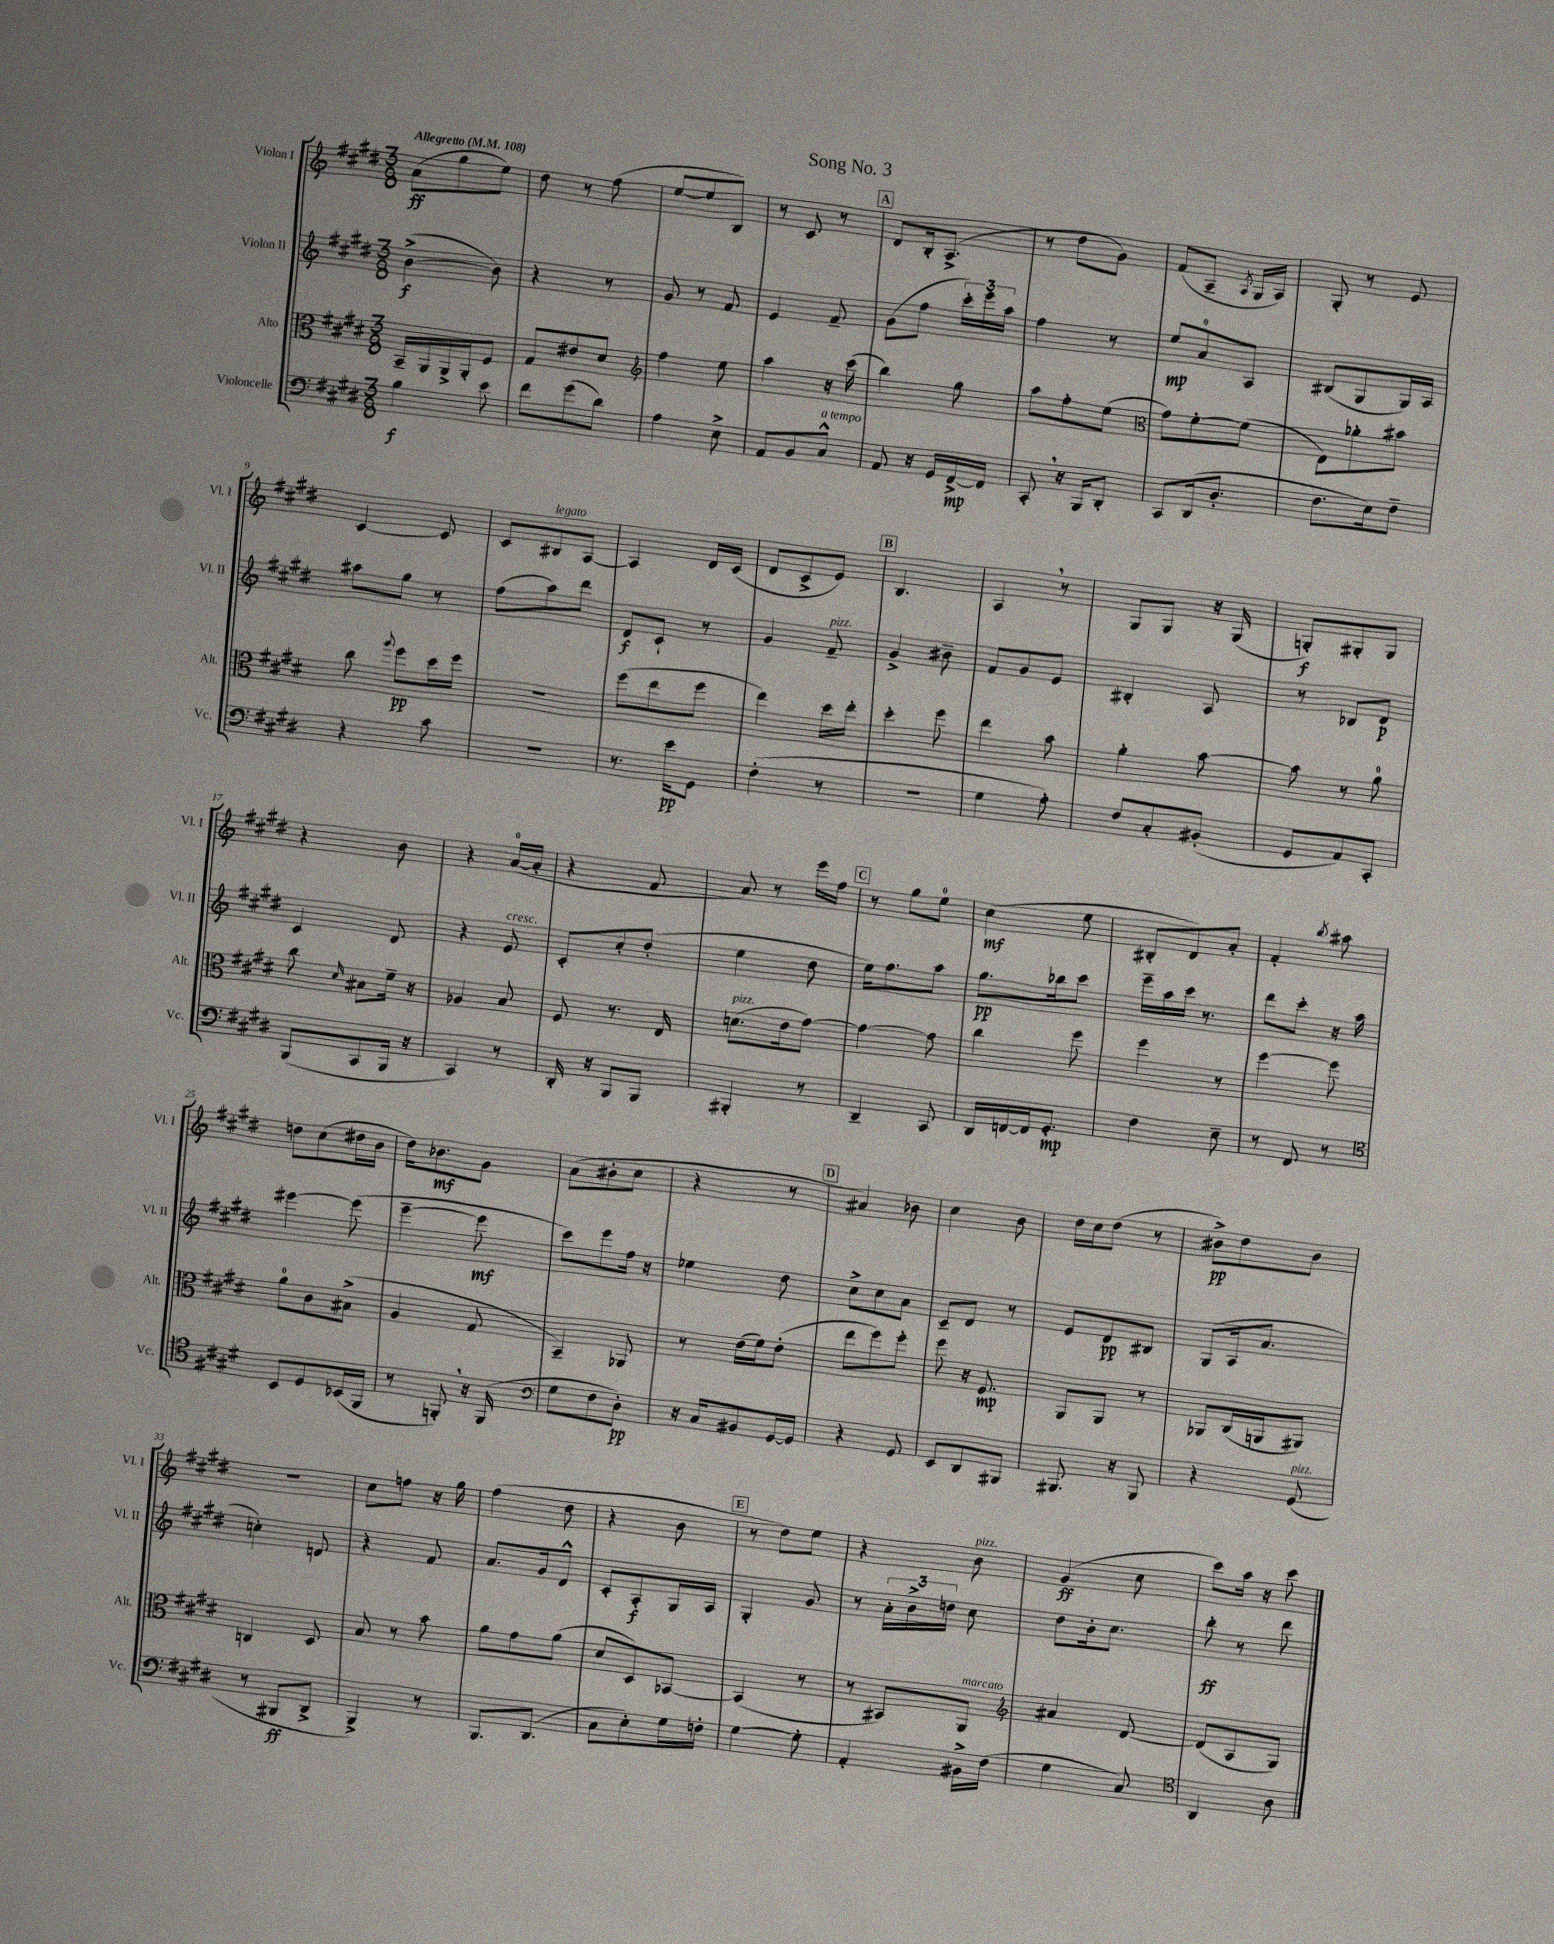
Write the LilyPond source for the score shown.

\header { title = "Song No. 3" }
<<
\new StaffGroup <<
\new Staff = "s0" \with { instrumentName = "Violon I" shortInstrumentName = "Vl. I" } {
    \clef treble \key e \major \numericTimeSignature \time 3/8 \tempo "Allegretto" 4 = 108
    \autoBeamOff a'8[\ff( gis''8 e''8]) |
    dis''8 r8 fis''8( |
    e''8[~ e''8 b8]) |
    r8 cis'8 r8 |
    \mark \markup { \box "A" } dis'8[ b16-. a8.]->( |
    r8 dis''8[ gis'8]) |
    fis'8[( a8]-- \acciaccatura { a8 } gis16[ a16]) |
    gis8-. r8 e'8 |
    cis'4~ cis'8 |
    cis'8[ bis8^\markup { \italic "legato" } a8]~ |
    a4 dis'16[ cis'16]( |
    dis'8[ cis'8-> e'8]) |
    \mark \markup { \box "B" } b4. |
    a4 \breathe r8 |
    gis8[ gis8] r16 gis16( |
    g8[-.\f) gis8-. gis8] |
    r4 b'8 |
    r4 a'16[-0~( a'16]-. |
    r4 fis'8 |
    a'8) r8 e'''16[ fis''16] |
    \mark \markup { \box "C" } r8 gis''8[ e''8]-0 |
    cis''4\mf( e''8 |
    bis8[-. dis'8) a'8]-. |
    fis'4-. \acciaccatura { b''8 } ais''8 |
    d''8[ cis''8( dis''16 b'16] |
    dis''16[) bes'8.\mf gis'8] |
    a'8[( bis'8-. cis''8] |
    r4 r8 |
    \mark \markup { \box "D" } ais'4) bes'8 |
    cis''4 b'8 |
    dis''16[ cis''16 dis''8]( r8 |
    bis'8[->\pp) dis''8 bis'8] |
    r4. |
    cis''8[ f''8] r16 gis''16 |
    fis''4( dis''8 |
    r4 b'8 |
    \mark \markup { \box "E" } r8 dis''8[) e''8] |
    r4 b'8^\markup { \italic "pizz." } |
    gis'4\ff( cis''8 |
    cis'''8[) a''16] r16 cis'''8 \bar "|." |
}
\new Staff = "s1" \with { instrumentName = "Violon II" shortInstrumentName = "Vl. II" } {
    \clef treble \key e \major \numericTimeSignature \time 3/8
    \autoBeamOff b'4~->\f( b'8) |
    r4 r8 |
    gis'8 r8 fis'8 |
    e'4 fis'8-- |
    \mark \markup { \box "A" } gis'8[( fis''8] \tuplet 3/2 { cis'''16[-.) e'''16 a''16] } |
    fis''4 r8 |
    e''8[\mp a'8-0 a8] |
    bis8[( gis8 gis16) a16] |
    ais''8[ gis''8] r8 |
    fis''8[( a''8) dis'''8] |
    dis'8[\f cis'8]-! r8 |
    gis'4 fis'8--^\markup { \italic "pizz." } |
    \mark \markup { \box "B" } gis'4-> bis'8-- |
    fis'8[ gis'8 e'8] |
    bis4-. a8 |
    r8 bes8[ dis'8]\p |
    cis'4 dis'8 |
    r4 e'8^\markup { \italic "cresc." } |
    cis'8[-. cis''8-. dis''8]-.( |
    e''4 dis''8 |
    \mark \markup { \box "C" } e''16[) fis''8. a''8] |
    gis''8.[\pp bes''16 cis'''8] |
    e'''16[-- a''16 cis'''16] r8. |
    dis'''8[ cis'''8]-. r16 a''16 |
    eis'''4~ eis'''8( |
    e'''4~-- e'''8\mf |
    cis'''8[) e'''8 fis''16] r16 |
    ees''4 dis''8 |
    \mark \markup { \box "D" } cis''8[-> cis''8 a'8] |
    cis'8[-- dis'8] r8 |
    e'8[ dis'8\pp bis8] |
    gis8[( a16 a'8.] |
    c''4-.) d'8 |
    r4 fis'8 |
    a'8.[ gis'16 dis'8]-^ |
    cis'8[-. a8-.\f gis16 a16] |
    \mark \markup { \box "E" } gis4-. gis'8 |
    r8 \tuplet 3/2 { a'16[-. b'16-> d''16] } cis''8 |
    dis''8[ b'16-. cis''8.] |
    b''8-.\ff r8 dis'''8 \bar "|." |
}
\new Staff = "s2" \with { instrumentName = "Alto" shortInstrumentName = "Alt." } {
    \clef alto \key e \major \numericTimeSignature \time 3/8
    \autoBeamOff b,16[-- a,16 a,16-> a,16-. fis8] |
    gis8[ eis'8 dis'8] |
    \clef treble fis''4 e''8 |
    a''4 r16 cis'''16( |
    \mark \markup { \box "A" } b''4) gis''8 |
    a''8[ fis''8-. e''8]( |
    \clef alto gis'8[) fis'8~-. fis'8]( |
    e8[) aes'8-. bis'8] |
    cis''8 \appoggiatura { a''8 } fis''8[\pp dis''16 fis''16] |
    R4. |
    fis''8[( e''8 fis''8] |
    e''4) dis''16[ e''16]-. |
    \mark \markup { \box "B" } dis''4-. fis''8 |
    e''4 b'8 |
    a'4-. b'8~ |
    b'8 r8 a'8-0 |
    cis''8 \grace { dis'16 } bis8[ fis'16]-- r16 |
    aes4 b8 |
    fis8 r8. e16 |
    d'8.[^\markup { \italic "pizz." }( e'16 gis'8]~) |
    \mark \markup { \box "C" } gis'4~ gis'8 |
    cis''4 fis''8 |
    fis''4 r8 |
    fis''4~ fis''8 |
    a'8[-0 cis'8 bis8]->( |
    a4 gis8 |
    b,4--) aes,8 |
    r8 e'16[( fis'16) e'8]-.( |
    \mark \markup { \box "D" } e''8[ fis''8) fis''8]-. |
    fis''8 r16 fis8.\mp |
    a,8[ a,8] r8 |
    aes,8[ cis16( a,16 ais,8]) |
    c4 dis8 |
    b8 r8 b'8 |
    a'8[ gis'8 a'8]( |
    dis'8[ dis8) bes,8]~ |
    \mark \markup { \box "E" } bes,4( r8 |
    r8 bis,8[) a,8]^\markup { \italic "marcato" } |
    \clef treble ais'4 dis'8~ |
    dis'8[( a8 gis8]) \bar "|." |
}
\new Staff = "s3" \with { instrumentName = "Violoncelle" shortInstrumentName = "Vc." } {
    \clef bass \key e \major \numericTimeSignature \time 3/8
    \autoBeamOff b4\f e'8 |
    fis'8[ gis'8( dis'8]) |
    a4 e8-> |
    a,8[ b,8 cis8]-^^\markup { \italic "a tempo" } |
    \mark \markup { \box "A" } a,8 r16 gis,16[ fis,16~->\mp fis,16] |
    cis,8-. \breathe r16 b,,16[ dis,8]-. |
    cis,8[ dis,16( dis8.]-. |
    fis8.[ e16) fis8]-- |
    r4 cis'8 |
    R4. |
    r8. e'16[\pp gis,8] |
    fis4-.( r8 |
    \mark \markup { \box "B" } r4. |
    gis4 a8-.) |
    fis8[ cis8-. bis,8]-.( |
    gis,8[ a,8) cis,8]-. |
    b,,8[( cis,8 b,,16] r16 |
    cis,4) r8 |
    dis,16-. r16 b,,8[ b,,8] |
    bis,,4-. r8 |
    \mark \markup { \box "C" } dis,4-- cis,8 |
    dis,16[ f,16~ f,16 gis,8.]-.\mp |
    fis4 e8-- |
    r8 fis,8 r8 |
    \clef tenor b,8[ dis8 bes,16( fis,16] |
    r8 f,8-.) \breathe r16 f,16( |
    \clef bass gis8[ fis8 dis8]-.\pp) |
    r16 cis16[ bis,8 gis,16~ gis,16] |
    \mark \markup { \box "D" } r4 gis,8 |
    e,8[ dis,8 bis,,8] |
    bis,,8. r16 bis,,8 |
    r4 gis,8^\markup { \italic "pizz." }( |
    r8 bis,,8[\ff dis,8]-> |
    b,,4->) r8 |
    b,,8.[ dis,8.]( |
    cis8[ e8-.) gis16 f16]-. |
    \mark \markup { \box "E" } gis4~ gis8-. |
    a,4-. bis,16[-> fis16]( |
    gis4 cis8) |
    \clef tenor a,4 a8 \bar "|." |
}
>>
>>
